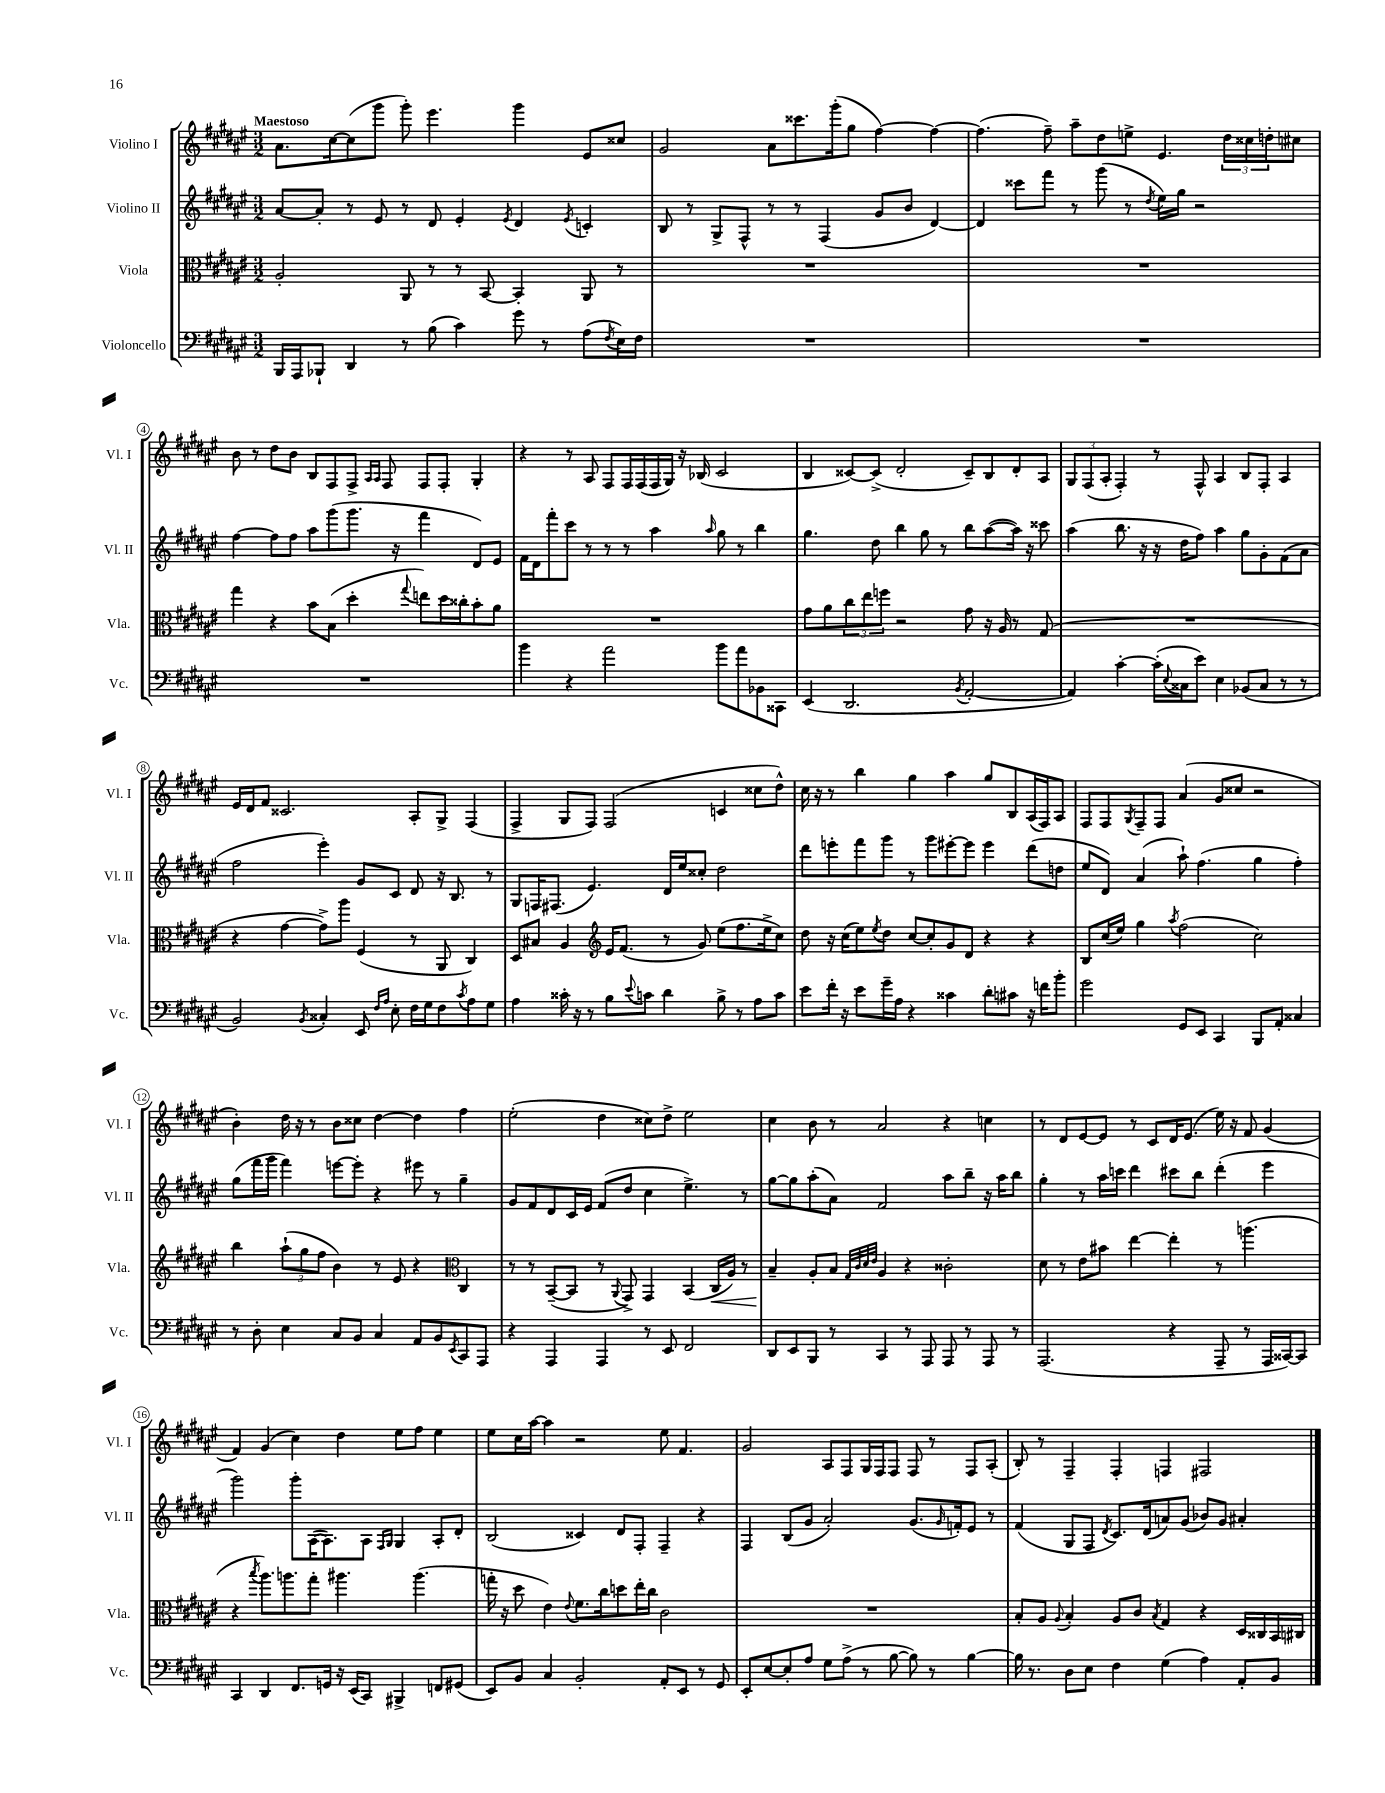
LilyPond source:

<<
\new StaffGroup <<
\new Staff = "s0" \with { instrumentName = "Violino I" shortInstrumentName = "Vl. I" } {
    \clef treble \key fis \major \numericTimeSignature \time 3/2 \tempo "Maestoso"
    ais'8. cis''16~ cis''8( gis'''8 gis'''8-.) eis'''4. gis'''4 eis'8 cisis''8 |
    gis'2 ais'8 cisis'''8. gis'''16-.( gis''8 fis''4~) fis''4~ |
    fis''4.( fis''8--) ais''8-- dis''8 e''8-> eis'4. \tuplet 3/2 { dis''16 cisis''16 d''16-. } cis''8 |
    b'8 r8 dis''8 b'8 b8 fis8 fis8-> \grace { ais16 ais16 } fis8 fis8 fis8-. gis4-. |
    r4 r8 ais8 fis8 fis16 fis16( fis16 gis16) r16 bes16( cis'2 |
    b4 cisis'8~) cisis'8->( dis'2-. cisis'8--) b8 dis'8-. ais8 |
    \tuplet 3/2 { gis8 fis8( ais8-. } fis4-.) r8 fis8-^ ais4 b8 fis8-. ais4 |
    eis'16 dis'16 fis'8 cisis'2. ais8-. gis8-> fis4( |
    fis4-> gis8 fis8) fis2( c'4 cisis''8 dis''8-^) |
    cis''16 r16 r8 b''4 gis''4 ais''4 gis''8 b8 ais16( fis16) ais8 |
    fis8 fis8 \acciaccatura { gis8 } fis8-- fis8 ais'4( gis'8 cisis''8 r2 |
    b'4-.) dis''16 r16 r8 b'8 cisis''8 dis''4~ dis''4 fis''4 |
    eis''2-.( dis''4 cisis''8) dis''8-> eis''2 |
    cis''4 b'8 r8 ais'2 r4 c''4 |
    r8 dis'8 eis'8~ eis'8 r8 cis'8 dis'16 eis'8.( eis''16) r16 fis'8 gis'4( |
    fis'4) gis'4( cis''4) dis''4 eis''8 fis''8 eis''4 |
    eis''8 cis''16 ais''16~ ais''4 r2 eis''8 fis'4. |
    gis'2 ais8 fis8 gis16 fis16 fis8 fis8 r8 fis8 ais8-.( |
    b8-.) r8 fis4-- fis4-. f4 fis2 \bar "|." |
}
\new Staff = "s1" \with { instrumentName = "Violino II" shortInstrumentName = "Vl. II" } {
    \clef treble \key fis \major \numericTimeSignature \time 3/2
    ais'8~ ais'8-. r8 eis'8 r8 dis'8 eis'4-. \acciaccatura { eis'8 } dis'4 \acciaccatura { eis'8 } c'4-. |
    b8 r8 gis8-> fis8-^ r8 r8 fis4( gis'8 b'8 dis'4~) |
    dis'4 cisis'''8 fis'''8 r8 gis'''8( r8 \acciaccatura { dis''8 } eis''16) gis''16 r2 |
    fis''4~ fis''8 fis''8 ais''8 gis'''8( gis'''8. r16 fis'''4 dis'8) eis'8 |
    fis'16 dis'16 fis'''8-. cis'''8 r8 r8 r8 ais''4 \grace { ais''16 } gis''8 r8 b''4 |
    gis''4. dis''8 b''4 gis''8 r8 b''8 ais''8~( ais''16) r16 cisis'''8 |
    ais''4( b''8. r16 r16 dis''16 fis''8) ais''4 gis''8 gis'8-. fis'8( ais'8 |
    fis''2 eis'''4-.) gis'8 cis'8 dis'8 r16 b8. r8 |
    gis8 f16 fis8.( eis'4.) dis'16 eis''16 cisis''8-. dis''2 |
    dis'''8 e'''8-. fis'''8 gis'''8 r8 gis'''8 eis'''8~-. eis'''8 eis'''4 dis'''8( d''8 |
    eis''8 dis'8) ais'4( ais''8-!) fis''4.( gis''4 fis''4-.) |
    gis''8( fis'''16 gis'''16 fis'''4) e'''8~ e'''8-. r4 eis'''8 r8 gis''4-- |
    gis'8 fis'8 dis'8 cis'16 eis'16 fis'8( dis''8 cis''4 eis''4.->) r8 |
    gis''8~ gis''8 ais''8-.( ais'8) fis'2 ais''8 b''8-- r16 ais''16 b''8 |
    gis''4-. r8 ais''16 c'''16 dis'''4 cis'''8 b''8 dis'''4-.( eis'''4 |
    gis'''2) gis'''8-. ais16~( ais8.) ais8 \grace { fis16 gis16 } gis4 ais8-. dis'8-. |
    b2( cisis'4) dis'8 fis8-. fis4-- r4 |
    fis4 b8( gis'8 ais'2-.) gis'8.( \grace { gis'16 } f'16-.) eis'8 r8 |
    fis'4( gis8 fis8 \acciaccatura { dis'8 } cis'8.) dis'16( a'8) gis'8( bes'8) gis'8 ais'4-. \bar "|." |
}
\new Staff = "s2" \with { instrumentName = "Viola" shortInstrumentName = "Vla." } {
    \clef alto \key fis \major \numericTimeSignature \time 3/2
    ais2-. ais,8 r8 r8 b,8~ b,4-. ais,8 r8 |
    R1. |
    R1. |
    gis''4 r4 b'8 b8( dis''4-. \appoggiatura { gis''8 } e''8) dis''16 cisis''16-. b'8-. ais'8 |
    R1. |
    gis'8 ais'8 \tuplet 3/2 { cis''8 eis''8 f''8 } r2 gis'8 r16 ais16 r8 gis8( |
    R1. |
    r4 gis'4~ gis'8->) ais''8 fis4( r8 ais,8 cis4) |
    dis8 bis8 ais4 \clef treble eis'16 fis'8.( r8 gis'8) eis''8( fis''8. eis''16-> cis''8) |
    dis''8 r16 cis''16( eis''8) \acciaccatura { eis''8 } dis''8 cis''8~ cis''8-. gis'8 dis'8 r4 r4 |
    b8 cis''16( eis''16) gis''4 \acciaccatura { ais''8 } fis''2( cis''2) |
    b''4 \tuplet 3/2 { ais''8-!( gis''8 fis''8 } b'4) r8 eis'8 r4 \clef alto cis4 |
    r8 r8 b,8~--( b,8 r8 \appoggiatura { ais,8 } gis,8->) gis,4 b,4( cis16\< ais16) r8 |
    b4--\! ais8-. b8 \grace { gis32 cis'32 dis'32 eis'32 } ais4 r4 cisis'2-. |
    dis'8 r8 eis'8 bis'8 eis''4~ eis''4-. r8 a''4.( |
    r4 \acciaccatura { b''8 } ais''8.) a''8. gis''8-. ais''4. ais''4.( |
    g''16-. r16 dis''8 eis'4) \appoggiatura { eis'8 } fis'8. cis''16 d''8 eis''16-. cis''16 cis'2 |
    R1. |
    b8-. ais8 \appoggiatura { ais8 } b4-. ais8 cis'8 \acciaccatura { b8 } gis4 r4 dis16 cisis16 b,16 cis16 \bar "|." |
}
\new Staff = "s3" \with { instrumentName = "Violoncello" shortInstrumentName = "Vc." } {
    \clef bass \key fis \major \numericTimeSignature \time 3/2
    b,,16 ais,,16 bes,,8-! dis,4 r8 b8( cis'4) gis'8 r8 ais8( \acciaccatura { fis8 } eis16) fis16 |
    R1. |
    R1. |
    R1. |
    b'4 r4 ais'2 b'8 ais'8 bes,8 cisis,8 |
    eis,4( dis,2. \acciaccatura { b,8 } ais,2~-. |
    ais,4) cis'4~-. cis'16-.( \appoggiatura { eis8 } cisis16 eis'8) eis4 bes,8( cisis8 r8 r8 |
    b,2) \acciaccatura { b,8 } cisis4-. eis,8 \grace { fis16 ais16 } eis8-. fis16 gis16 fis8 \acciaccatura { cis'8 } ais8 gis8 |
    ais4 cisis'16-. r16 r8 b8 \appoggiatura { eis'8 } c'8 dis'4 b8-> r8 ais8 c'8 |
    eis'8 fis'16-. r16 eis'8 gis'16-- ais16 r4 cisis'4 dis'8-. cis'8 r16 f'16 b'8-. |
    gis'2 gis,8 eis,8 cis,4 b,,8 ais,8-. cisis4 |
    r8 dis8-. eis4 cis8 b,8 cis4 ais,8 b,8 \acciaccatura { eis,8 } cis,8 ais,,8 |
    r4 ais,,4 ais,,4 r8 eis,8 fis,2 |
    dis,8 eis,8 b,,8 r8 cis,4 r8 ais,,8 ais,,8 r8 ais,,8 r8 |
    ais,,2.( r4 ais,,8-- r8 ais,,16 cisis,16~) cisis,8 |
    cis,4 dis,4 fis,8. g,16 r16 eis,16( cis,8) bis,,4-> f,8 gis,8( |
    eis,8) b,8 cis4 b,2-. ais,8-. eis,8 r8 gis,8 |
    eis,8-. eis8~ eis8-. ais8 gis8 ais8->( r8 b8~ b8) r8 b4~ |
    b16 r8. dis8 eis8 fis4 gis4( ais4) ais,8-. b,8 \bar "|." |
}
>>
>>
\layout { \context { \Score \override BarNumber.stencil = #(make-stencil-circler 0.1 0.3 ly:text-interface::print) } }
